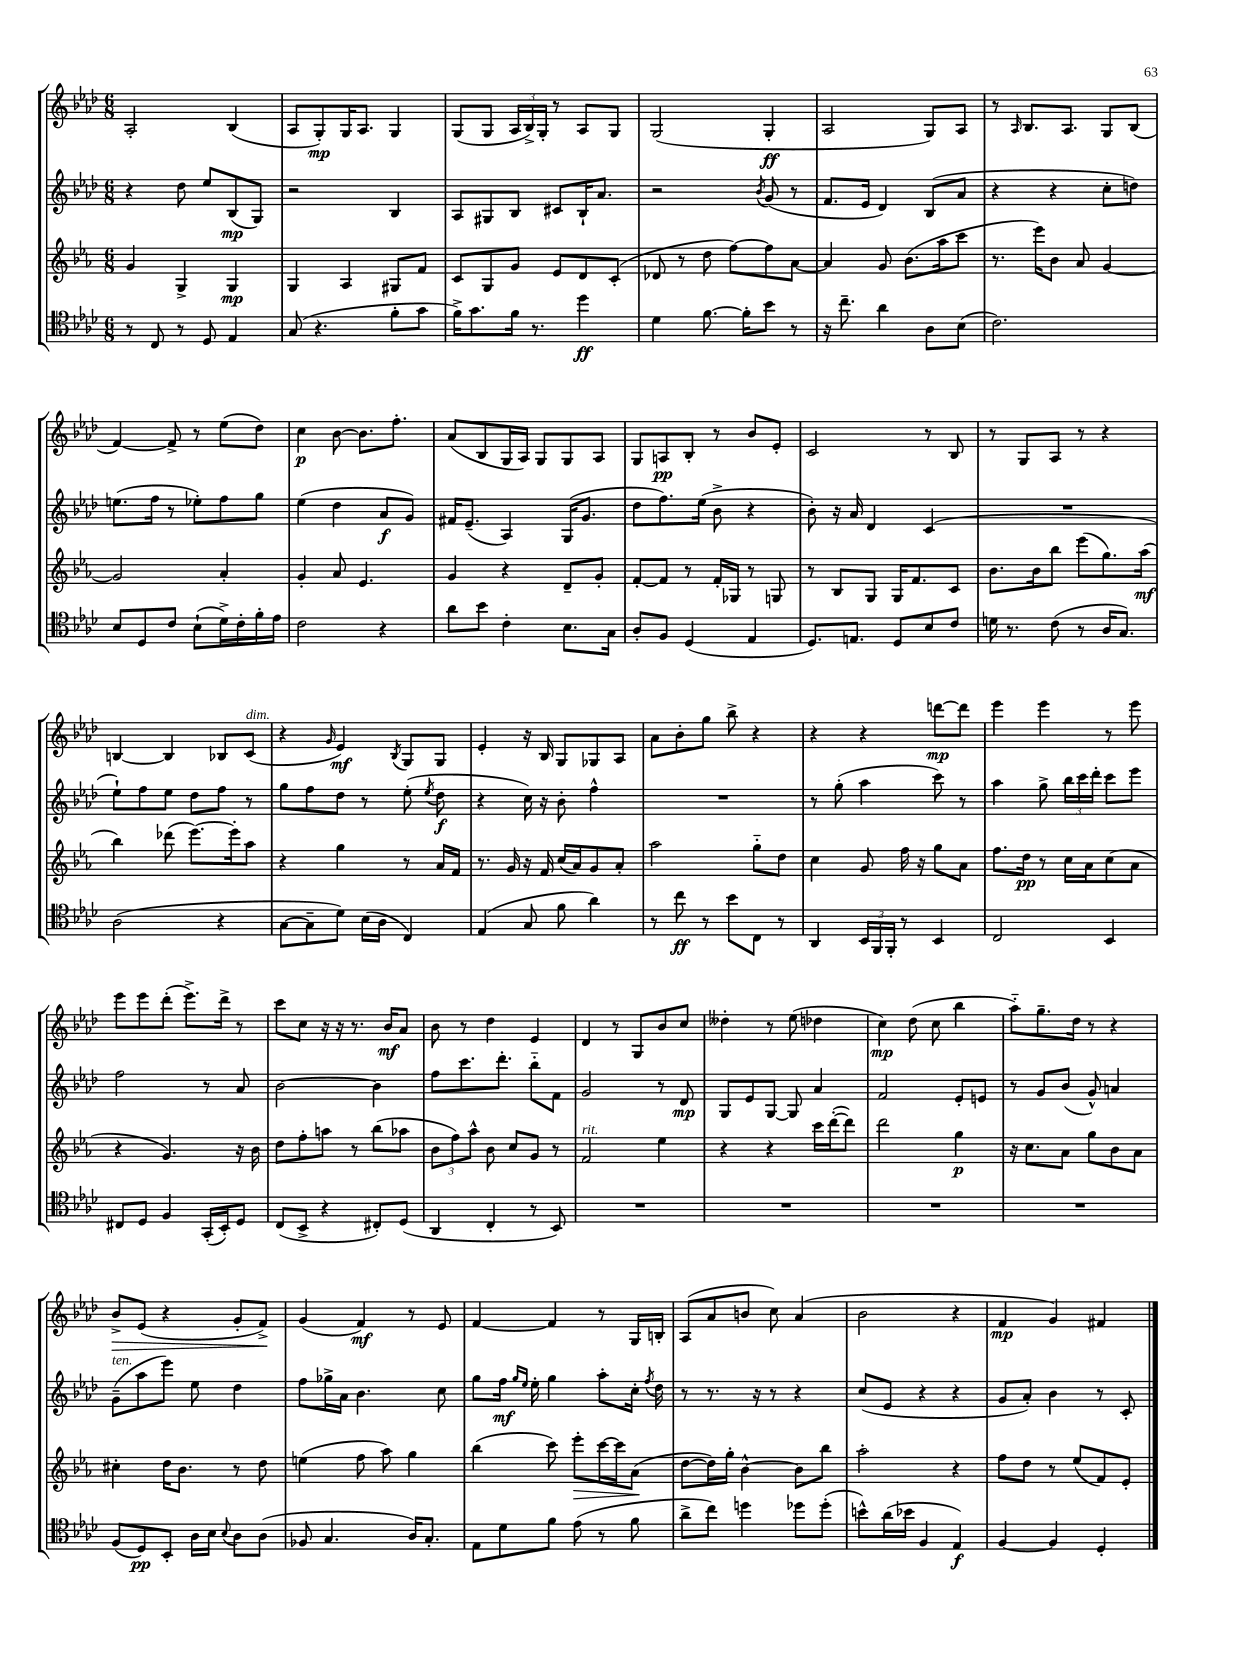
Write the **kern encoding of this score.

**kern	**dynam	**kern	**dynam	**kern	**dynam	**kern	**dynam
*part4	*part4	*part3	*part3	*part2	*part2	*part1	*part1
*staff4	*staff4	*staff3	*staff3	*staff2	*staff2	*staff1	*staff1
*clefC4	*	*clefG2	*	*clefG2	*	*clefG2	*
*k[b-e-a-d-]	*	*k[b-e-a-]	*	*k[b-e-a-d-]	*	*k[b-e-a-d-]	*
*M6/8	*	*M6/8	*	*M6/8	*	*M6/8	*
=89	=89	=89	=89	=89	=89	=89	=89
8r	.	4g/	.	4r	.	2A-'/	.
8C/	.	.	.	.	.	.	.
8r	.	4G^/	.	8dd-\	.	.	.
8D-/	.	.	.	8ee-/L	.	.	.
4E-/	.	4G/	mp	(8B-/	mp	(4B-/	.
.	.	.	.	8G/J)	.	.	.
=90	=90	=90	=90	=90	=90	=90	=90
(8G/	.	4G/	.	2r	.	8A-/L	.
4.r	.	.	.	.	.	8G'/)	mp
.	.	4A-/	.	.	.	16G/K	.
.	.	.	.	.	.	8.A-/J	.
8f'\L	.	8G#X/L	.	4B-/	.	4G/	.
8g\J	.	8f/J	.	.	.	.	.
=91	=91	=91	=91	=91	=91	=91	=91
16f^\KL)	.	8c/L	.	8A-/L	.	(8G/L	.
8.g\	.	.	.	.	.	.	.
.	.	8G/	.	8G#X/	.	8G/J	.
16f\Jk	.	8g/J	.	8B-/J	.	24A-/LL	.
.	.	.	.	.	.	24B-^/)	.
8.r	.	.	.	.	.	.	.
.	.	.	.	.	.	24G'/JJ	.
.	.	8e-/L	.	8c#X/L	.	8r	.
4dd-\	ff	8d/	.	16B-`/K	.	8A-/L	.
.	.	.	.	8.a-/J	.	.	.
.	.	(8c'/J	.	.	.	8G/J	.
=92	=92	=92	=92	=92	=92	=92	=92
4d-\	.	8d-X/	.	2r	.	(2G/	.
.	.	8r	.	.	.	.	.
[8.f\	.	8dd\	.	.	.	.	.
.	.	[8ff\L)	.	.	.	.	.
16f'\KL]	.	.	.	.	.	.	.
.	.	.	.	8qb-/	.	.	.
8b-\J	.	8ff\]	.	(8g/	.	4G'/	ff
8r	.	[8a-\J	.	8r	.	.	.
=93	=93	=93	=93	=93	=93	=93	=93
16r	.	4a-/]	.	8.f/L	.	2A-/	.
8.cc~\	.	.	.	.	.	.	.
.	.	.	.	16e-/Jk	.	.	.
4a-\	.	8g/	.	4d-/)	.	.	.
.	.	(8.b-\L	.	.	.	.	.
8A-\L	.	.	.	(8B-/L	.	8G/L)	.
.	.	16aa-\k	.	.	.	.	.
(8B-\J	.	8ccc\J	.	8a-/J	.	8A-/J	.
=94	=94	=94	=94	=94	=94	=94	=94
2.c\)	.	8.r	.	4r	.	8r	.
.	.	.	.	.	.	16qqA-/	.
.	.	.	.	.	.	8.B-/L	.
.	.	16eee-\KL)	.	.	.	.	.
.	.	8b-\J	.	4r	.	.	.
.	.	.	.	.	.	8.A-/J	.
.	.	8a-/	.	.	.	.	.
.	.	[4g/	.	8cc'\L	.	8G/L	.
.	.	.	.	8ddn\J)	.	(8B-/J	.
!!LO:LB:g=z
=95	=95	=95	=95	=95	=95	=95	=95
8B-/L	.	2g/]	.	(8.een\L	.	[4f/)	.
8D-/	.	.	.	.	.	.	.
.	.	.	.	16ff\Jk	.	.	.
8c/J	.	.	.	8r	.	8f^/]	.
(8B-`\L	.	.	.	8ee-X'\L)	.	8r	.
16d-^\L)	.	4a-'/	.	8ff\	.	(8ee-\L	.
16c'\	.	.	.	.	.	.	.
16f'\	.	.	.	8gg\J	.	8dd-\J)	.
16e-\JJ	.	.	.	.	.	.	.
=96	=96	=96	=96	=96	=96	=96	=96
2c\	.	4g'/	.	(4ee-\	.	4cc\	p
.	.	8a-/	.	4dd-\	.	[8b-\	.
.	.	4.e-/	.	.	.	8.b-\L]	.
4r	.	.	.	8a-/L	f	.	.
.	.	.	.	.	.	8.ff'\J	.
.	.	.	.	8g/J)	.	.	.
=97	=97	=97	=97	=97	=97	=97	=97
8a-\L	.	4g/	.	16f#X/KL	.	(8a-/L	.
.	.	.	.	(8.e-~/J	.	.	.
8b-\J	.	.	.	.	.	8B-/	.
4c'\	.	4r	.	4A-/)	.	16G/L	.
.	.	.	.	.	.	16A-/JJ)	.
.	.	.	.	.	.	8G/L	.
8.B-\L	.	8d~/L	.	(16G/KL	.	8G/	.
.	.	.	.	8.g/J	.	.	.
.	.	8g'/J	.	.	.	8A-/J	.
16G\Jk	.	.	.	.	.	.	.
=98	=98	=98	=98	=98	=98	=98	=98
8A-'/L	.	[8f'/L	.	8dd-\L	.	8G/L	.
8F/J	.	8f/J]	.	8.ff\)	.	8An/	pp
(4D-/	.	8r	.	.	.	8B-'/J	.
.	.	.	.	(16ee-\Jk	.	.	.
.	.	16f'/LL	.	8b-^\	.	8r	.
.	.	16G-X/JJ	.	.	.	.	.
4E-/	.	8r	.	4r	.	8b-/L	.
.	.	8Gn/	.	.	.	8e-'/J	.
=99	=99	=99	=99	=99	=99	=99	=99
8.D-/L)	.	8r	.	8b-'\)	.	2c/	.
.	.	8B-/L	.	16r	.	.	.
8.En/J	.	.	.	16a-/	.	.	.
.	.	8G/J	.	4d-/	.	.	.
8D-/L	.	16G/KL	.	.	.	.	.
.	.	8.f/	.	.	.	.	.
8B-/	.	.	.	(4c/	.	8r	.
8c/J	.	8c/J	.	.	.	8B-/	.
=100	=100	=100	=100	=100	=100	=100	=100
16dn\	.	8.b-\L	.	2.r	.	8r	.
8.r	.	.	.	.	.	.	.
.	.	.	.	.	.	8G/L	.
.	.	16b-\k	.	.	.	.	.
(8c\	.	8bb-\J	.	.	.	8A-/J	.
8r	.	(8eee-\L	.	.	.	8r	.
16A-/KL	.	8.gg\)	.	.	.	4r	.
8.G/J)	.	.	.	.	.	.	.
.	.	(16aa-\Jk	mf	.	.	.	.
!!LO:LB:g=z
=101	=101	=101	=101	=101	=101	=101	=101
(2A-\	.	4bb-\)	.	8ee-`\L)	.	[4Bn/	.
.	.	.	.	8ff\	.	.	.
.	.	(8ddd-X\	.	8ee-\J	.	4B/]	.
.	.	[8.eee-\L)	.	8dd-\L	.	.	.
4r	.	.	.	8ff\J	.	8B-X/L	.
.	.	16eee-'\k]	.	.	.	.	.
!	!	!	!	!	!	!LO:TX:a:i:t=dim.	!
.	.	8aa-\J	.	8r	.	(8c/J	.
=102	=102	=102	=102	=102	=102	=102	=102
[8G\L	.	4r	.	8gg\L	.	4r	.
8G~\]	.	.	.	8ff\	.	.	.
.	.	.	.	.	.	16qqg/	.
8d-\J)	.	4gg\	.	8dd-\J	.	4e-/)	mf
(16B-\LL	.	.	.	8r	.	.	.
16A-\JJ	.	.	.	.	.	.	.
.	.	.	.	.	.	8qB-/	.
4C/)	.	8r	.	(8ee-'\	.	8G/L	.
.	.	.	.	8qee-/	.	.	.
.	.	16a-/LL	.	8dd-\	f	8G/J	.
.	.	16f/JJ	.	.	.	.	.
=103	=103	=103	=103	=103	=103	=103	=103
(4E-/	.	8.r	.	4r	.	4e-'/	.
.	.	16g/	.	.	.	.	.
8G/	.	16r	.	16cc\)	.	16r	.
.	.	16f/	.	16r	.	16B-/	.
8f\	.	(16cc/LL	.	8b-'\	.	8G/L	.
.	.	16a-/J)	.	.	.	.	.
4a-\)	.	8g/	.	4ff^^\	.	8G-X/	.
.	.	8a-'/J	.	.	.	8A-/J	.
=104	=104	=104	=104	=104	=104	=104	=104
8r	.	2aa-\	.	2.r	.	8a-\L	.
8cc\	ff	.	.	.	.	8b-'\	.
8r	.	.	.	.	.	8gg\J	.
8b-\L	.	.	.	.	.	8bb-^\	.
8C\J	.	8gg\L	.	.	.	4r	.
8r	.	8dd\J	.	.	.	.	.
=105	=105	=105	=105	=105	=105	=105	=105
4AA-/	.	4cc\	.	8r	.	4r	.
.	.	.	.	(8gg'\	.	.	.
24BB-/LL	.	8g/	.	4aa-\	.	4r	.
24FF/	.	.	.	.	.	.	.
24FF'/JJ	.	.	.	.	.	.	.
8r	.	16ff\	.	.	.	.	.
.	.	16r	.	.	.	.	.
4BB-/	.	8gg\L	.	8ccc\)	.	[8dddn\L	mp
.	.	8a-\J	.	8r	.	8ddd\J]	.
=106	=106	=106	=106	=106	=106	=106	=106
2C/	.	8.ff\L	.	4aa-\	.	4eee-\	.
.	.	16dd\Jk	pp	.	.	.	.
.	.	8r	.	8gg^\	.	4eee-\	.
.	.	16cc\LL	.	24bb-\LL	.	.	.
.	.	.	.	24ccc\	.	.	.
.	.	16a-\J	.	.	.	.	.
.	.	.	.	24ddd-'\JJ	.	.	.
4BB-/	.	(8cc\	.	8ccc\L	.	8r	.
.	.	8a-\J	.	8eee-\J	.	8eee-\	.
!!LO:LB:g=z
=107	=107	=107	=107	=107	=107	=107	=107
8C#X/L	.	4r	.	2ff\	.	8eee-\L	.
8D-/J	.	.	.	.	.	8eee-\	.
4F/	.	4.g/)	.	.	.	(8ddd-'\J	.
.	.	.	.	.	.	8.eee-^\L)	.
(16GG'/LL	.	.	.	8r	.	.	.
16BB-'/J)	.	.	.	.	.	16ddd-^\Jk	.
8D-/J	.	16r	.	8a-/	.	8r	.
.	.	16b-\	.	.	.	.	.
=108	=108	=108	=108	=108	=108	=108	=108
(8C/L	.	8dd\L	.	[2b-\	.	8ccc\L	.
8BB-^/J	.	8ff'\	.	.	.	8cc\J	.
4r	.	8aan\J	.	.	.	16r	.
.	.	.	.	.	.	16r	.
.	.	8r	.	.	.	8.r	.
8C#X'/L)	.	(8bb-\L	.	4b-\]	.	.	.
.	.	.	.	.	.	16b-/KL	mf
(8D-/J	.	8aa-X\J	.	.	.	8a-/J	.
=109	=109	=109	=109	=109	=109	=109	=109
4AA-/	.	12b-\L	.	8ff\L	.	8b-\	.
.	.	12ff\)	.	.	.	.	.
.	.	.	.	8.ccc\	.	8r	.
.	.	12aa-^^\J	.	.	.	.	.
4C'/	.	8b-\	.	.	.	4dd-\	.
.	.	.	.	8.ddd-'\J	.	.	.
.	.	8cc/L	.	.	.	.	.
8r	.	8g/J	.	8bb-\L	.	4e-/	.
8BB-/)	.	8r	.	8f\J	.	.	.
=110	=110	=110	=110	=110	=110	=110	=110
!	!	!LO:TX:a:i:t=rit.	!	!	!	!	!
2.r	.	2f/	.	2g/	.	4d-/	.
.	.	.	.	.	.	8r	.
.	.	.	.	.	.	8G/L	.
.	.	4ee-\	.	8r	.	8b-/	.
.	.	.	.	8d-/	mp	8cc/J	.
=111	=111	=111	=111	=111	=111	=111	=111
2.r	.	4r	.	8G/L	.	4dd--X'\	.
.	.	.	.	8e-/	.	.	.
.	.	4r	.	[8G/J	.	8r	.
.	.	.	.	8G/]	.	(8ee-\	.
.	.	16ccc\LL	.	4a-/	.	4dd-X\	.
.	.	([16ddd'\J	.	.	.	.	.
.	.	8ddd\J])	.	.	.	.	.
=112	=112	=112	=112	=112	=112	=112	=112
2.r	.	2ddd\	.	2f/	.	4cc\)	mp
.	.	.	.	.	.	(8dd-\	.
.	.	.	.	.	.	8cc\	.
.	.	4gg\	p	8e-'/L	.	4bb-\	.
.	.	.	.	8en/J	.	.	.
=113	=113	=113	=113	=113	=113	=113	=113
2.r	.	16r	.	8r	.	8aa-\L)	.
.	.	8.cc\L	.	.	.	.	.
.	.	.	.	8g/L	.	8.gg~\	.
.	.	8a-\J	.	(8b-/J	.	.	.
.	.	.	.	.	.	16dd-\Jk	.
.	.	8gg\L	.	8g^^/)	.	8r	.
.	.	8b-\	.	4an/	.	4r	.
.	.	8a-\J	.	.	.	.	.
!!LO:LB:g=z
=114	=114	=114	=114	=114	=114	=114	=114
!	!	!	!	!LO:TX:a:i:t=ten.	!	!	!
!	!	!	!	!	!	!	!LO:HP:b
(8F/L	.	4cc#X'\	.	(8g~\L	.	8b-^/L	>
8D-/)	pp	.	.	8aa-\	.	(8e-/J	.
8BB-'/J	.	16dd\KL	.	8eee-\J)	.	4r	.
.	.	8.b-\J	.	.	.	.	.
16A-\LL	.	.	.	8ee-\	.	.	.
16B-\JJ	.	.	.	.	.	.	.
8qqB-/	.	.	.	.	.	.	.
8A-\L	.	8r	.	4dd-\	.	8g'/L	.
(8A-\J	.	8dd\	.	.	.	8f^/J)	.
.	.	.	.	.	.	.	]
=115	=115	=115	=115	=115	=115	=115	=115
8F-X/	.	(4een\	.	8ff\L	.	(4g/	.
4.G/	.	.	.	16gg-X^\L	.	.	.
.	.	.	.	16a-\JJ	.	.	.
.	.	8ff\	.	4.b-\	.	4f/)	mf
.	.	8aa-\)	.	.	.	.	.
16A-/KL)	.	4gg\	.	.	.	8r	.
8.G'/J	.	.	.	.	.	.	.
.	.	.	.	8cc\	.	8e-/	.
=116	=116	=116	=116	=116	=116	=116	=116
8E-\L	.	(4bb-\	.	8gg\L	.	[4f/	.
8d-\	.	.	.	16ff\Jk	mf	.	.
.	.	.	.	16qqgg/LL	.	.	.
.	.	.	.	16qqee-/JJ	.	.	.
.	.	.	.	16ee-'\	.	.	.
8f\J	.	8ccc\)	.	4gg\	.	4f/]	.
!	!	!	!LO:HP:b	!	!	!	!
(8e-\	.	8eee-'\L	>	.	.	.	.
8r	.	[16ccc\L	.	8aa-'\L	.	8r	.
.	.	16ccc\J]	.	.	.	.	.
8f\	.	(8a-\J	.	16cc'\Jk	.	16G/LL	.
.	.	.	.	8qff/	.	.	.
.	.	.	.	16dd-\	.	16Bn'/JJ	.
.	.	.	]	.	.	.	.
=117	=117	=117	=117	=117	=117	=117	=117
8a-^\L	.	[8dd\L	.	8r	.	(8A-/L	.
8cc\J)	.	16dd\L])	.	8.r	.	8a-/	.
.	.	16gg'\JJ	.	.	.	.	.
4ddn\	.	[4b-^^\	.	.	.	8bn/J	.
.	.	.	.	16r	.	.	.
.	.	.	.	8r	.	8cc\)	.
8dd-X\L	.	8b-\L]	.	4r	.	(4a-/	.
(8dd-'\J	.	8bb-\J	.	.	.	.	.
=118	=118	=118	=118	=118	=118	=118	=118
8bn^^\L)	.	2aa-'\	.	(8cc/L	.	2b-\	.
(16a-\L	.	.	.	8e-/J	.	.	.
16b-X\JJ	.	.	.	.	.	.	.
4F/	.	.	.	4r	.	.	.
4E-/)	f	4r	.	4r	.	4r	.
=119	=119	=119	=119	=119	=119	=119	=119
[4F/	.	8ff\L	.	8g/L	.	4f/	mp
.	.	8dd\J	.	8a-'/J)	.	.	.
4F/]	.	8r	.	4b-\	.	4g/)	.
.	.	(8ee-/L	.	.	.	.	.
4D-'/	.	8f/)	.	8r	.	4f#X/	.
.	.	8e-'/J	.	8c'/	.	.	.
==	==	==	==	==	==	==	==
*-	*-	*-	*-	*-	*-	*-	*-
